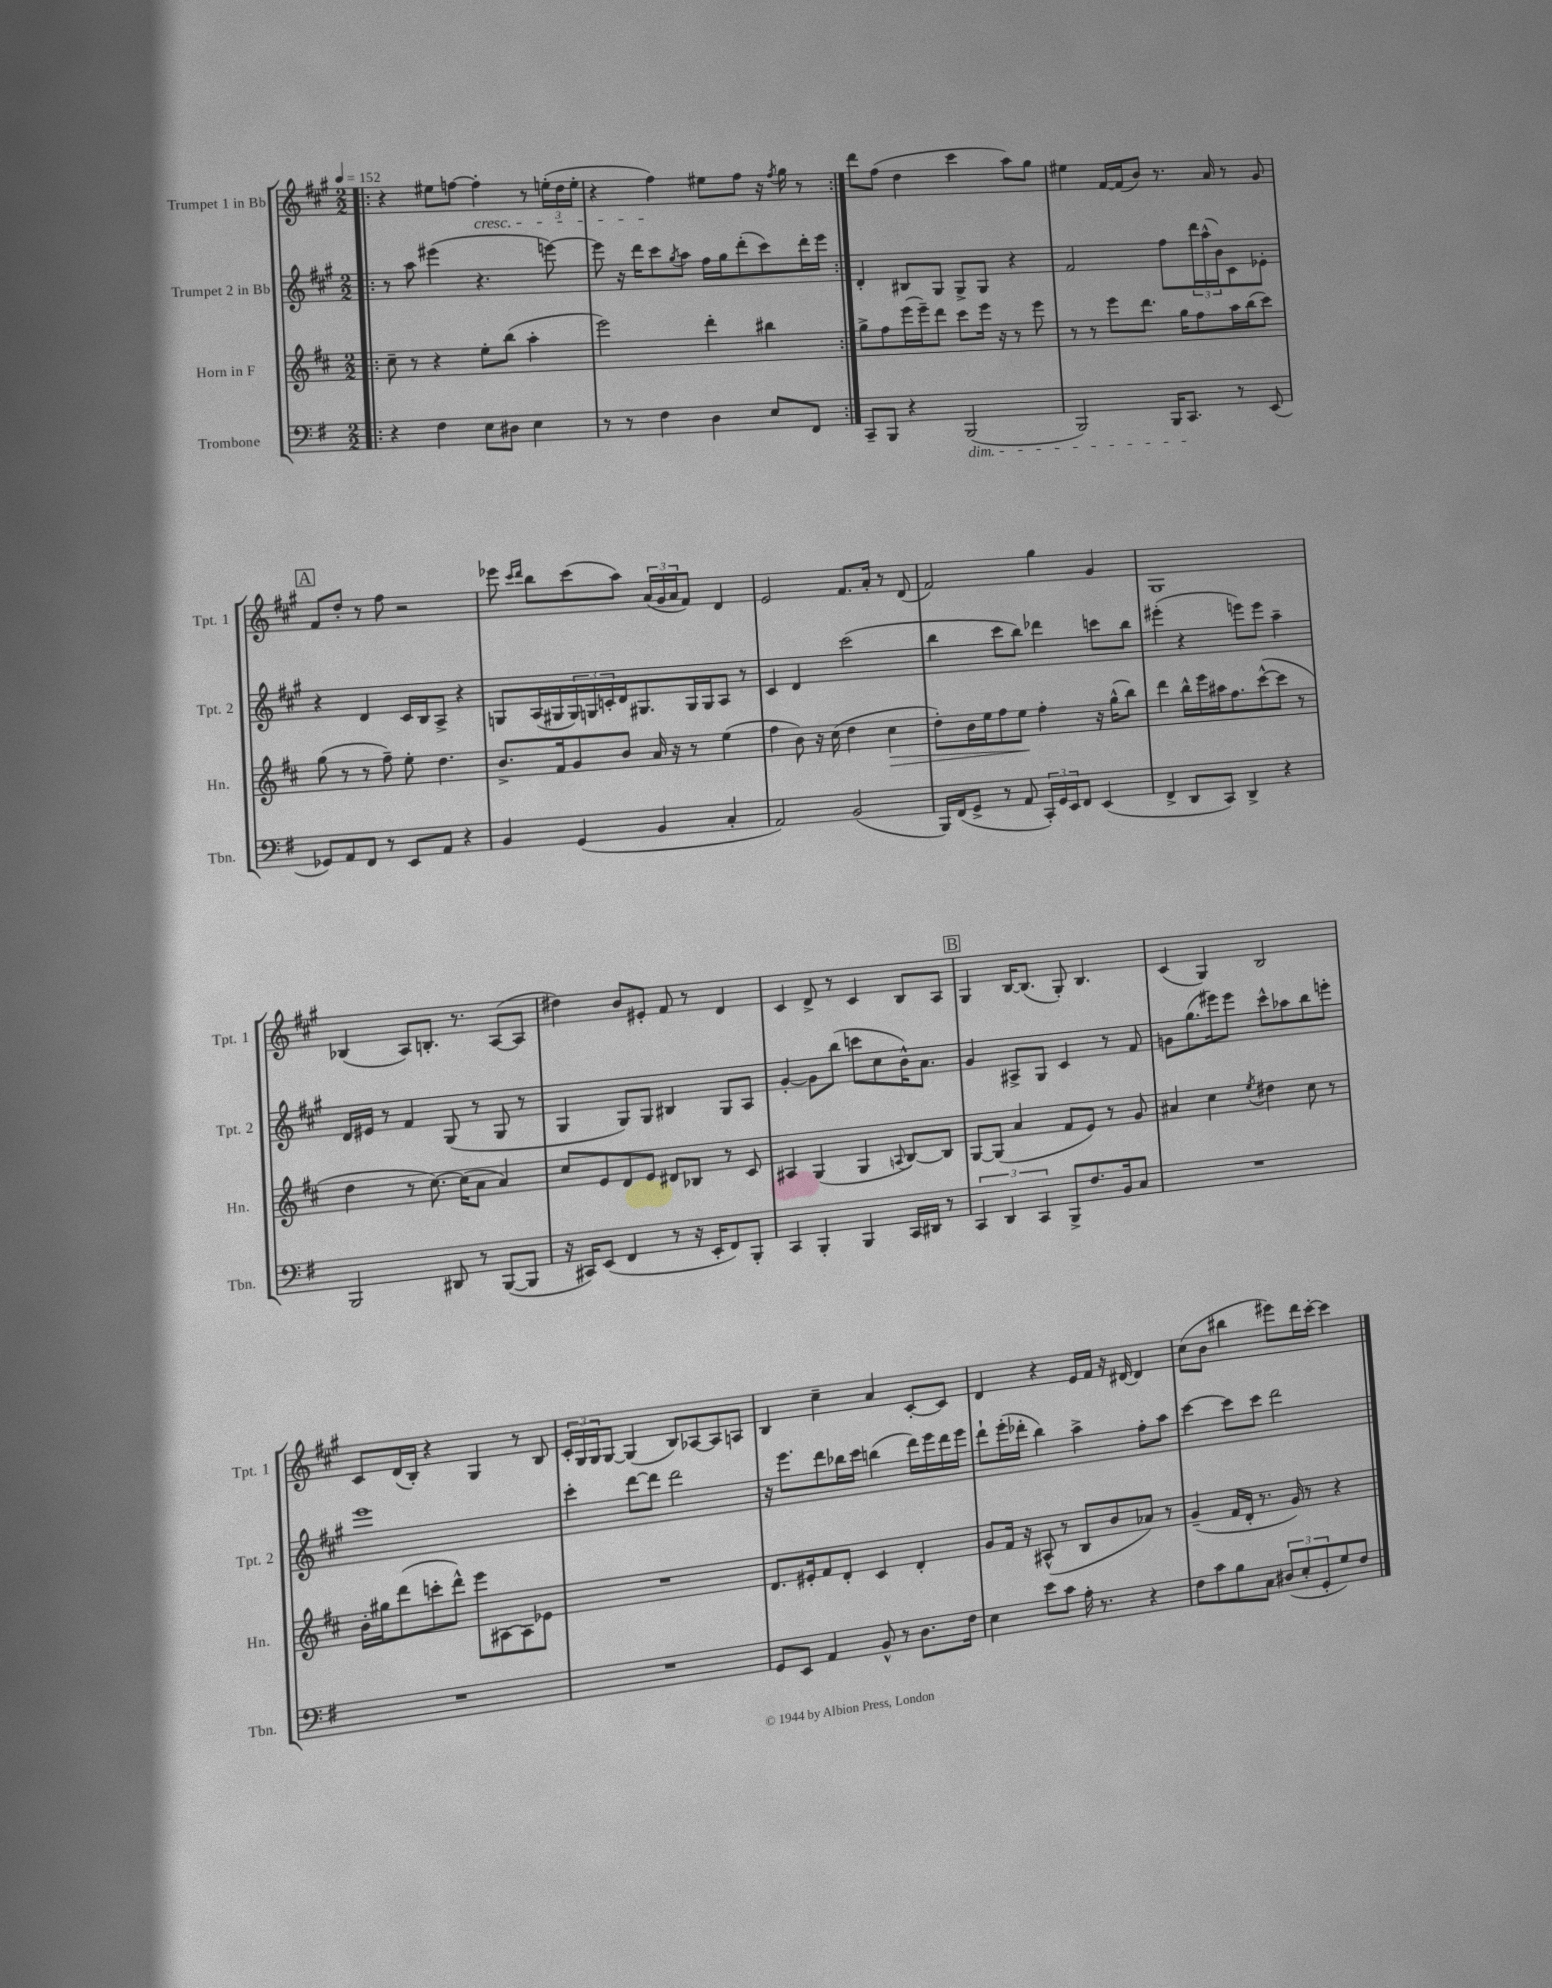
<<
\new StaffGroup <<
\new Staff = "s0" \with { instrumentName = "Trumpet 1 in Bb" shortInstrumentName = "Tpt. 1" } {
    \clef treble \key a \major \numericTimeSignature \time 2/2 \tempo 4 = 152
    \repeat volta 2 { \bar ".|:" r4 eis''8 f''8~ f''4-.\cresc r8 \tuplet 3/2 { e''16-.( d''16 e''16-. } |
    r4 fis''4\!) eis''8 fis''8 r16 \acciaccatura { fis''8 } gis''16 r8 | }
    d'''8 fis''8( d''4 cis'''4 a''8) gis''8 |
    eis''4 fis'16~ fis'16( b'8) r8. a'16 r8 gis'8 |
    \mark \markup { \box "A" } fis'8 d''8-. r8 fis''8 r2 |
    ees'''8 \grace { cis'''16 d'''16 } b''8 cis'''8( a''8) \tuplet 3/2 { a'16( gis'16 a'16 } fis'8) d'4 |
    e'2 fis'8. a'16-. r8 d'8( |
    fis'2) gis''4 gis'4 |
    gis1 |
    bes4( a8) b8.-. r8. a8~( a8 |
    dis''4) b'8 eis'8-. fis'8 r8 d'4 |
    cis'4 d'8-> r8 cis'4 b8 a8 |
    \mark \markup { \box "B" } gis4 b16~ b8.( gis8-.) b4. |
    cis'4( gis4) b2 |
    cis'8 d'16( b16-.) r4 gis4 r8 b8 |
    \tuplet 3/2 { cis'16-. gis16 gis16 } gis8~ gis4( b8) aes8~ aes8 a8 |
    b4 cis''4-- a'4 cis'8~-. cis'8 |
    d'4 r4 e'16 fis'16 r16 dis'16~ dis'4 |
    cis''8( b'8 bis''4 eis'''8) d'''16 cis'''16~-. cis'''4 \bar "|." |
}
\new Staff = "s1" \with { instrumentName = "Trumpet 2 in Bb" shortInstrumentName = "Tpt. 2" } {
    \clef treble \key a \major \numericTimeSignature \time 2/2
    \repeat volta 2 { \bar ".|:" r8 a''8 eis'''4( r4. e'''8~) |
    e'''8 r16 d'''16 cis'''8 \acciaccatura { gis''8 } a''8 fis''16 gis''16 d'''8-.( cis'''8) d'''16-. e'''16 | }
    d'4-. bis8 gis8 gis8-> gis8 r4 |
    fis'2 fis''8 \tuplet 3/2 { d'''16 a''16-^( b'16) } cis'8 ees'8-. |
    \mark \markup { \box "A" } r4 d'4 cis'16 b16 a8-> r4 |
    g8 a16( gis16 \tuplet 3/2 { gis16) g16 c'16-. } d'16 gis8. gis16 gis16 a8 r8 |
    cis'4 d'4 cis'''2( |
    b''4 cis'''8 b''8) des'''4 c'''8 b''8 |
    eis'''4-.( r4 e'''8) e'''8 a''4-- |
    d'16 eis'16 r8 fis'4 gis8( r8 gis8 r8 |
    gis4 gis8) gis8 bis4 gis8 a8 |
    gis'4~-. gis'8 b''8( c'''8 cis''8 b'16-^) a'8. |
    \mark \markup { \box "B" } gis'4 ais8-> gis8 cis'4 r8 fis'8 |
    g'8 gis''8.( eis'''16) eis'''8 cis'''8-^ aes''8 b''8 e'''8-. |
    e'''1 |
    cis'''4-. d'''8~ d'''8 d'''2 |
    r16 e'''8. d'''8 bes''16 cis'''16 b''4( d'''16) e'''16 d'''16 e'''16 |
    d'''8-! e'''16-.( des'''16-. b''4) a''4-> fis''8-. a''8 |
    cis'''4~ cis'''8 cis'''8 d'''2 \bar "|." |
}
\new Staff = "s2" \with { instrumentName = "Horn in F" shortInstrumentName = "Hn." } {
    \clef treble \key d \major \numericTimeSignature \time 2/2
    \repeat volta 2 { \bar ".|:" cis''8-- r8 r4 e''8-. b''8( a''4-. |
    e'''2) d'''4-. bis''4 | }
    g''8-> fis''8 e'''16( e'''16--) d'''8 cis'''8 e'''16 r16 r8 e'''8 |
    r8 r8 e'''8 d'''8. g''16 fis''8 a''16 b''16( cis'''8) |
    \mark \markup { \box "A" } g''8( r8 r8 fis''8--) e''8-. d''4. |
    b'8.-> fis'16 g'8 b'8 a'16 r16 r8 e''4( |
    fis''4 b'8) r16 cis''16( d''4 cis''4\> |
    d''8-.) b'16 e''16 fis''8 e''8\! fis''4-. r16 g''16-^( b''8) |
    d'''4 b''16-^ e'''16 ais''16 fis''8. cis'''8~-^( cis'''8 r8 |
    d''4 r8 cis''8.~) cis''16( a'8 a'4) |
    cis''8 e'8 d'8 e'8 dis'8 bes8 r8 cis'8 |
    ais4 g4( g4 \appoggiatura { a8 } b8~) b8 |
    \mark \markup { \box "B" } g8~ g8( a'4 fis'8 e'8) r8 g'8 |
    ais'4 cis''4 \acciaccatura { e''8 } dis''4 cis''8 r8 |
    b'16-. gis''16 d'''8( c'''8-. d'''8-^) e'''8 ais8~ ais8 ees'8 |
    R1 |
    d'8. eis'16-. fis'8 d'8-. cis'4 d'4-. |
    g'8 fis'16 r16 ais8-^( r8 b8 b'8 aes'8) r8 |
    g'4--( fis'16 d'16-. r8. g'16) r8 r4 \bar "|." |
}
\new Staff = "s3" \with { instrumentName = "Trombone" shortInstrumentName = "Tbn." } {
    \clef bass \key g \major \numericTimeSignature \time 2/2
    \repeat volta 2 { \bar ".|:" r4 fis4 e8 dis8 e4 |
    r8 r8 fis4 d4 e8 fis,8 | }
    c,8-- b,,8 r4 b,,2\dim( |
    b,,2) b,,16 c,8.\! r8 e,8( |
    \mark \markup { \box "A" } ges,8) a,8 fis,8 r8 e,8 a,8 r4 |
    b,4 g,4( b,4 c4-. |
    a,2) b,2( |
    b,,16) fis,16( g,8-> r8 a,8 \tuplet 3/2 { c,16-.) g,16 e,16 } fis,8 e,4( |
    fis,4-> d,8 c,8) d,4-> r4 |
    b,,2 dis,8 r8 b,,8~( b,,8 |
    r16 cis,16) e,8( fis,4 r8 r16 e,16-. fis,8) b,,8-. |
    c,4 b,,4-. b,,4 c,16 dis,16 r8 |
    \mark \markup { \box "B" } \tuplet 3/2 { c,4 d,4 c,4 } b,,8-> fis8. b,16 c8 |
    R1 |
    R1 |
    R1 |
    g,8 e,8 a,4 b,8-^ r8 d8. fis16 |
    e4 e'8 c'8 a16-. r8. r4 |
    fis8 c'8 b8 c8 \tuplet 3/2 { dis8( e8-. g,8-. } g8) fis8 \bar "|." |
}
>>
>>
\layout { \context { \Score \remove "Bar_number_engraver" } }
